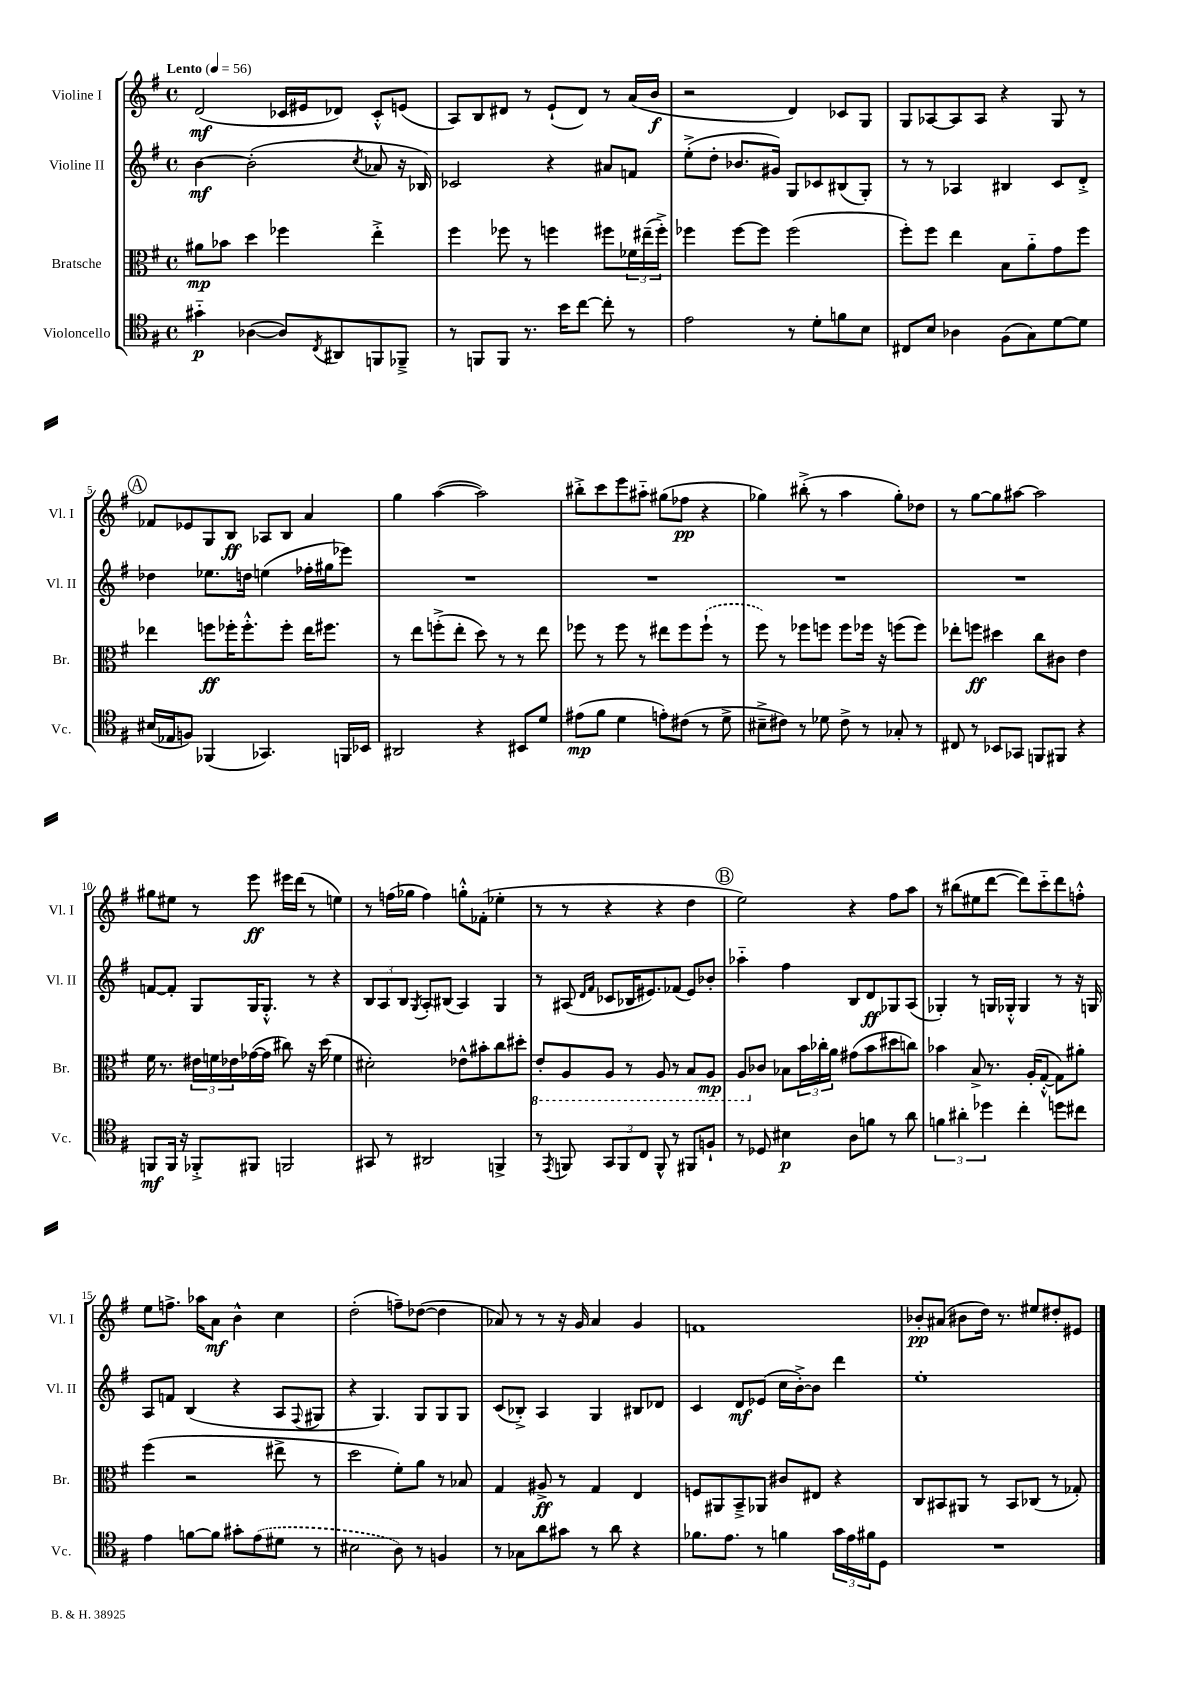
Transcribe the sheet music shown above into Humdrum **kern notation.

**kern	**kern	**kern	**kern
*staff4	*staff3	*staff2	*staff1
*clefC4	*clefC3	*clefG2	*clefG2
*k[f#]	*k[f#]	*k[f#]	*k[f#]
*M4/4	*M4/4	*M4/4	*M4/4
*met(c)	*met(c)	*met(c)	*met(c)
*MM56	*MM56	*MM56	*MM56
4g#'~\	8a#\L	[4b\	(2d/
.	8b-\J	.	.
([4A-\	4dd\	(2b'\]	.
8A-/]L)	4ff-\	.	16c-/LL
.	.	.	16e#/J
8qC/	.	.	.
8AA#/	.	.	8d-/J)
.	.	8qcc/	.
8FF/	4ee'^\	8a-/	8c-'^^/L
8FF-~^/J	.	16r	(8e/J
.	.	16B-/)	.
=	=	=	=
8r	4ff#\	2c-/	8A/L)
8FF/L	.	.	8B/
8FF/J	8ff-\	.	8d#/J
8.r	8r	.	8r
.	4ff\	4r	(8e`/L
16b\LK	.	.	.
[8cc\J	.	.	8d#/J)
8cc'\]	8ff#\L	8a#/L	8r
8r	24f-\L	8f/J	(16a/LL
.	(24ee#~\	.	.
.	.	.	16b/JJ
.	24ff#'^\JJ)	.	.
=	=	=	=
2e\	4ff-\	(8ee'^\L	2r
.	.	8dd'\J	.
.	[8ff-\L	8.b-/L	.
.	8ff-\]J	.	.
.	.	16g#/Jk)	.
8r	(2ff-\	8G/L	4d/)
8d'\L	.	8c-/	.
8f\	.	(8B#/	8c-/L
8B\J	.	8G'/J)	8G/J
=	=	=	=
8C#/L	8ff#'\L)	8r	8G/L
8B/J	8ff#\J	8r	[8A-/
4A-\	4ee\	4A-/	8A-/]
.	.	.	8A-/J
(8F#\L	8B\L	4B#/	4r
8G\)	8a'~\	.	.
[8d\	8g\	8c/L	8G/
8d\]J	8ff#\J	8d'^/J	8r
=	=	=	=
(16B#/LL	4ee-\	4dd-\	8f-/L
16E-/J	.	.	.
8F/J)	.	.	8e-/
(4FF-/	8ff\L	8.ee-\L	8G/
.	16ff-'\K	.	8B/J
.	8.ff-'^^\	16dd\Jk	.
4.GG-/)	.	(4ee\	8A-/L
.	8ff-'\J	.	8B/J
.	16ee-\LK	16ff-'\LL	4a/
.	8.ff#\J	16gg#\J	.
16FF/LL	.	8eee-\J)	.
16BB-/JJ	.	.	.
=	=	=	=
2AA#/	8r	1r	4gg\
.	8ee\L	.	.
.	(8ff'^\	.	([4aa\
.	8ee'\J	.	.
4r	8dd\)	.	2aa\])
.	8r	.	.
8BB#/L	8r	.	.
8d/J	8ee\	.	.
=	=	=	=
(8e#\L	8ff-\	1r	8bb#'^\L
8f#\J	8r	.	8ccc\
4d\	8ff-\	.	8eee\
.	8r	.	8aa#'~\J
8e'\L)	8ee#\L	.	(8gg#\L
(8c#\J	8ff-\	.	8ff-\J
8r	(8ff-`\J	.	4r
8d^\	8r	.	.
=	=	=	=
8B#~^\L	8ff#\)	1r	4gg-\)
8c#\J)	8r	.	.
8r	8ff-\L	.	(8bb#'^\
8d-\	8ff\J	.	8r
8c#^\	8ff\L	.	4aa\
8r	16ff-\Jk	.	.
.	16r	.	.
8G-'/	(8ff\L	.	8gg-'\L)
8r	8ff\J)	.	8dd-\J
=	=	=	=
8C#/	8ee-'\L	1r	8r
8r	8ff\J	.	[8gg\L
8BB-/L	4dd#\	.	8gg\]
8GG-/J	.	.	[8aa#\J
8FF/L	8cc\L	.	2aa#\]
8FF#/J	8c#\J	.	.
4r	4e\	.	.
=	=	=	=
8FF/L	16f#\	[8f/L	8gg#\L
.	8.r	.	.
16FF/Jk	.	8f'/]J	8ee#\J
16r	.	.	.
8FF-'^/L	24e#\LL	8G/L	8r
.	24f\	.	.
.	24e-\	.	.
8FF#/J	([16g-\	16G/K	8eee\
.	16g-\]JJ	8.G'^^/J	.
2FF/	8cc#\)	.	16eee#\LL
.	.	.	(16ddd\JJ
.	16r	8r	8r
.	(16dd\	.	.
.	4f\	4r	4ee\)
=	=	=	=
8GG#/	2d#'\)	12B/L	8r
.	.	12A/	.
8r	.	.	(16ff\LL
.	.	12B/J	.
.	.	.	16gg-\JJ
.	.	8qG/	.
2AA#/	.	8A'/L	4ff\)
.	.	(8B#/J	.
.	8e-^^\L	4A/)	8gg'^^\L
.	8b#'\	.	(8f-'\J
4FF^/	8cc\	4G/	4ee-'\
.	8dd#'\J	.	.
=	=	=	=
8r	8E'/L	8r	8r
8qEE/	.	.	.
8FF/	8AA/	(8A#/	8r
.	.	16qqd/LL	.
.	.	16qqf#/JJ	.
12GG/L	8AA/J	8c-/L	4r
12FF/	.	.	.
.	8r	16B-/K	.
12C/J	.	.	.
.	.	8.e#/)	.
8FF^^/	8AA/	.	4r
8r	8r	(8f-/J	.
8FF#/L	8BB/L	8e#/L)	4dd\
8F`/J	8AA/J	8b-'/J	.
=	=	=	=
8r	8AA/L	4aa-'~\	2ee\)
8D-/	8c-/J	.	.
4B#\	8B-\L	4ff#\	.
.	24b\L	.	.
.	24cc-'\	.	.
.	24a\JJ	.	.
8A\L	(8g#\L	8B/L	4r
8f\J	8b\	8d/	.
8r	8dd#\	8G-/	8ff#\L
8a\	8cc\J)	(8A/J	8aa\J
=	=	=	=
6f\	4b-\	4G-'/)	8r
.	.	.	(8bb#\L
6a#'\	.	.	.
.	8B^/	8r	8ee#\
6dd-\	.	.	.
.	8.r	16G/LL	[8ddd\J
.	.	16G-'^^/JJ	.
4cc'\	.	4G-/	8ddd\]L)
.	(16A'/LK	.	.
.	[8G'^^/J	.	8ccc'~\
8dd\L	8G\]L)	8r	8ddd\
8cc#\J	8a#'\J	16r	8ff'^^\J
.	.	16G/	.
=	=	=	=
4e\	(4ff#\	8A/L	8ee\L
.	.	8f/J	8.ff^\J
[8f\L	2r	(4B/	.
.	.	.	16aa-\LK
8f\]J	.	.	8a\J
8g#'\L	.	4r	4b^^\
(8e\	.	.	.
8d#\J	8ee#^\	8A/L	4cc\
.	.	8qqF#/	.
8r	8r	8G#/J	.
=	=	=	=
2B#\	2dd\	4r	(2dd'\
.	.	4.G/)	.
8A\)	8f#'\L)	.	8ff~\L)
8r	8a\J	8G/L	([8dd-\J
4F/	8r	8G/	4dd-\]
.	8B-/	8G/J	.
=	=	=	=
8r	4G/	(8c/L	8a-/)
8G-\L	.	8B-'^/J)	8r
8a\	8A#^/	4A/	8r
8g#\J	8r	.	16r
.	.	.	16g/
8r	4G/	4G/	4a-/
8a\	.	.	.
4r	4E/	8B#/L	4g/
.	.	8d-/J	.
=	=	=	=
8.f-\L	8F/L	4c/	1f
.	8AA#/	.	.
8.e\J	.	.	.
.	8BB~^/	8d/L	.
8r	8AA-/J	(8e-/J	.
4f\	8c#/L	16cc\LL	.
.	.	[16b'^\J)	.
.	8E#/J	8b\]J	.
24g\LL	4r	4ddd\	.
24e\	.	.	.
24f#\J	.	.	.
8D\J	.	.	.
=	=	=	=
1r	8C/L	1ee'	8b-'/L
.	8BB#/	.	(8a#/J
.	8AA#/J	.	8b#\L
.	8r	.	16dd\Jk)
.	.	.	8.r
.	8BB#/L	.	.
.	(8C-/J	.	8ee#/L
.	8r	.	8dd#'/
.	8G-'/)	.	8e#/J
==	==	==	==
*-	*-	*-	*-
